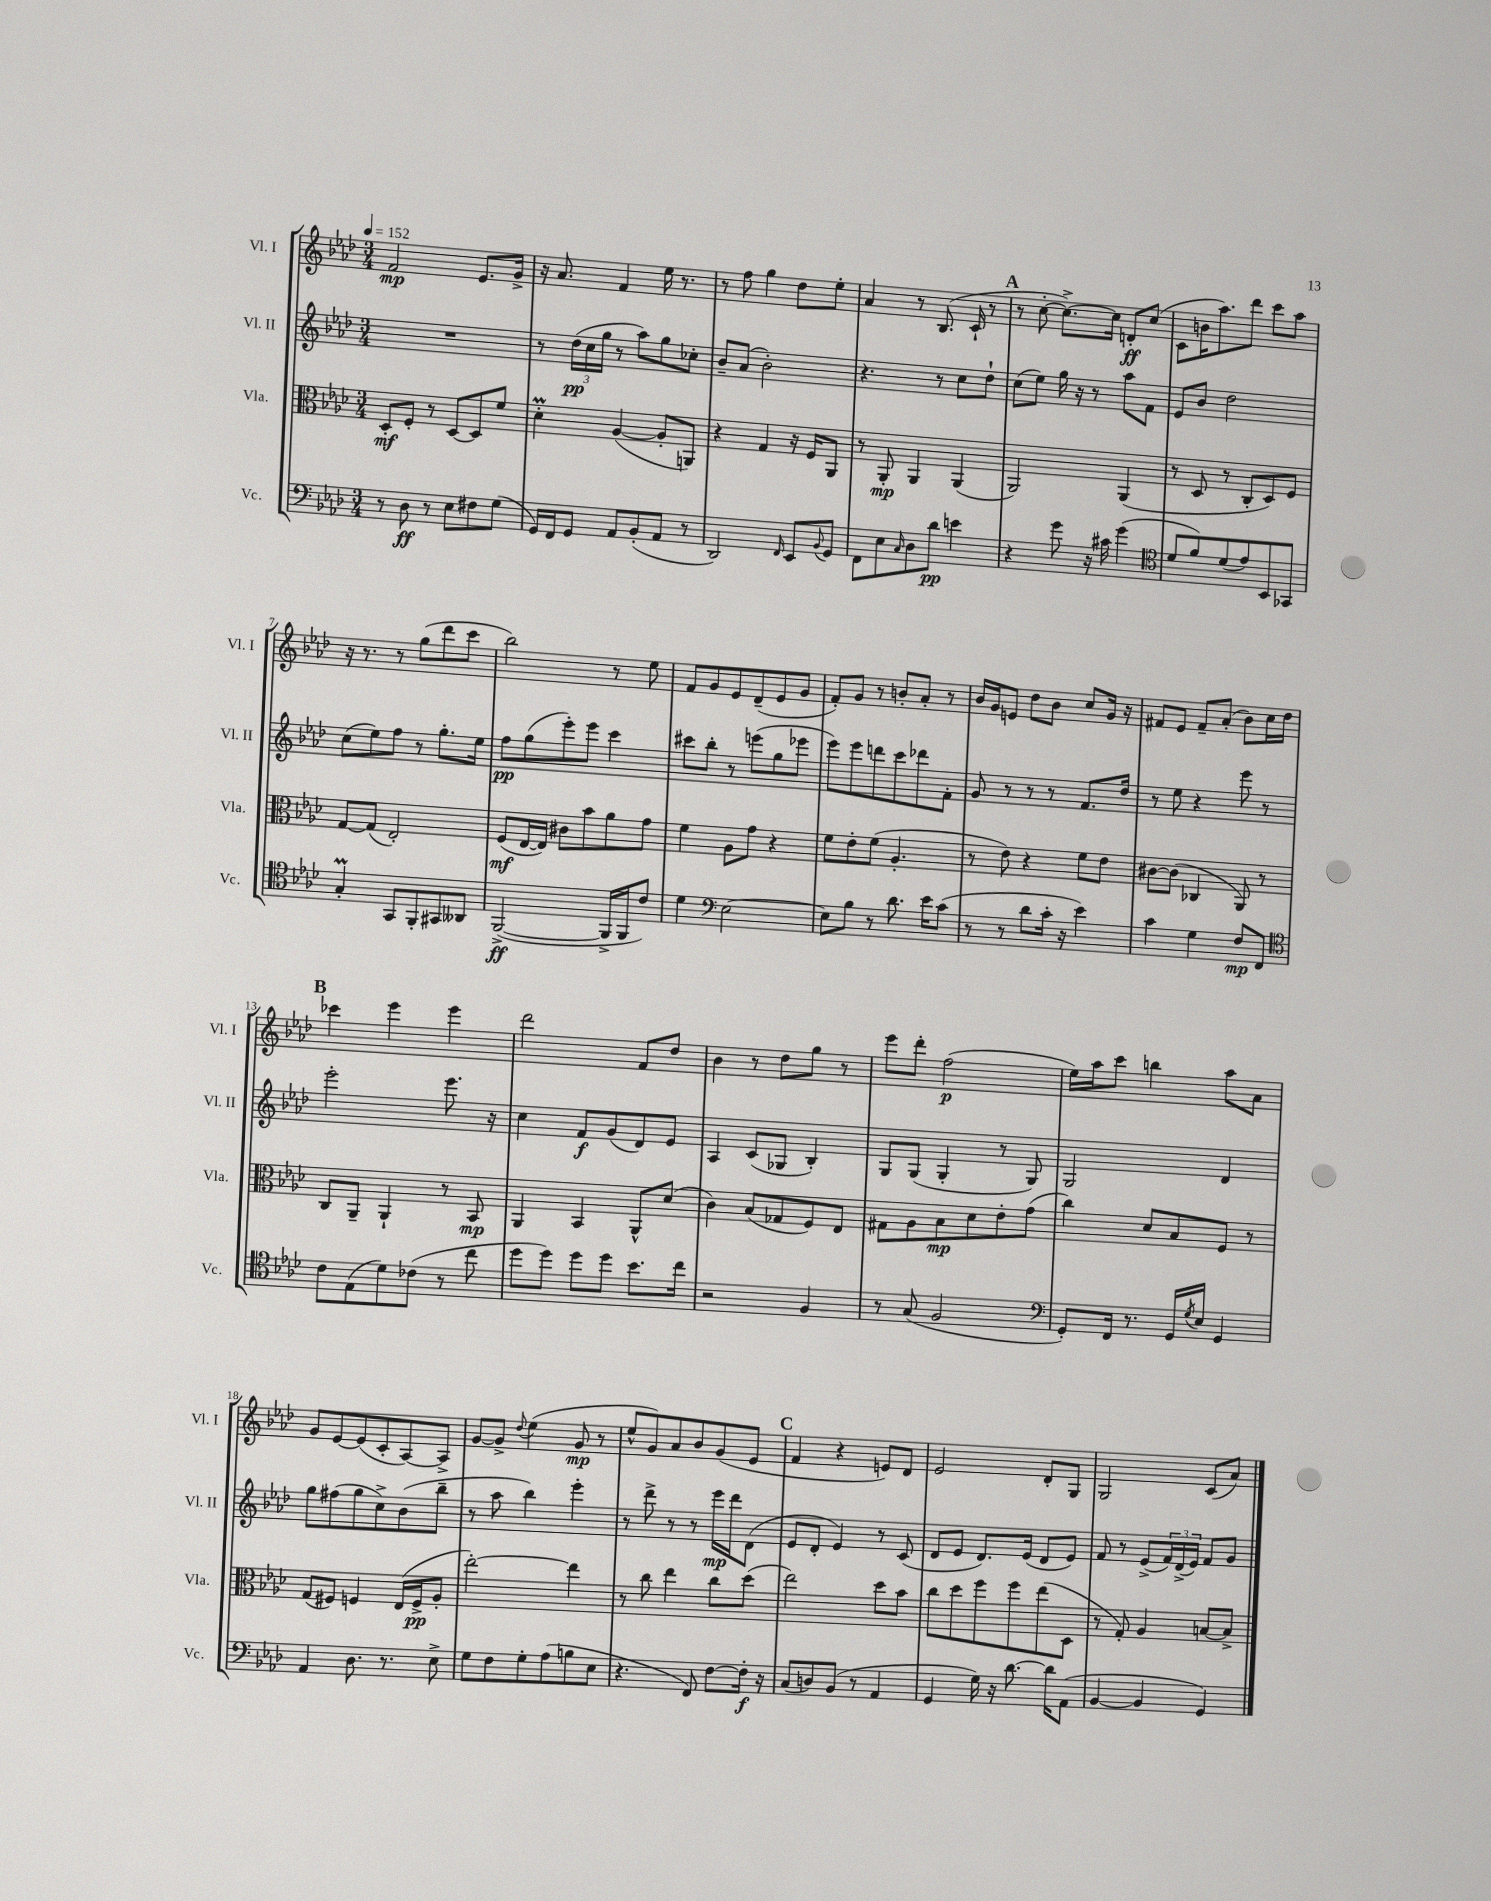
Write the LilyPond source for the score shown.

<<
\new StaffGroup <<
\new Staff = "s0" \with { instrumentName = "Vl. I" shortInstrumentName = "Vl. I" } {
    \clef treble \key aes \major \numericTimeSignature \time 3/4 \tempo 4 = 152
    f'2\mp ees'8. g'16-> |
    r16 aes'8. f'4 ees''16 r8. |
    r8 f''8 g''4 des''8 ees''8-. |
    aes'4 r8 bes8.( c'16-! r8 |
    \mark \markup { \bold "A" } r8 c''8~-. c''8.~->) c''16 d'8-.\ff c''8( |
    c'8 b'16 aes''8.) des'''8 c'''8 aes''8 |
    r16 r8. r8 g''8( des'''8 c'''8 |
    bes''2) r8 ees''8 |
    f'8 g'8 ees'8 des'8--( ees'8 g'8 |
    f'8-.) g'8 r8 b'8-. aes'8-. r8 |
    bes'16 g'16 e'8 des''8 bes'8 c''8 g'16 r16 |
    fis'8 ees'8 fis'8-- aes'8-.( bes'8) c''16 des''16 |
    \mark \markup { \bold "B" } ces'''4 ees'''4 ees'''4 |
    des'''2 f'8 des''8 |
    bes'4 r8 des''8 g''8 r8 |
    ees'''8 des'''8-. f''2\p( |
    ees''16) aes''16 c'''8 b''4 aes''8 aes'8 |
    g'8 ees'8~ ees'8( c'8-. aes8~) aes8-> |
    g'8~ g'8-> \appoggiatura { des''8 } ees''4( g'8\mp r8 |
    ees''8-^ g'8) aes'8 bes'8 g'8( ees'8 |
    \mark \markup { \bold "C" } f'4 r4 e'8) des'8 |
    ees'2 des'8-. g8 |
    g2 c'8( aes'8) \bar "|." |
}
\new Staff = "s1" \with { instrumentName = "Vl. II" shortInstrumentName = "Vl. II" } {
    \clef treble \key aes \major \numericTimeSignature \time 3/4
    R2. |
    r8 \tuplet 3/2 { des''16\pp( c''16 g''16 } r8 aes''8) g''8 ces''8-. |
    bes'8-- aes'8( bes'2-.) |
    r4. r8 c''8 des''8-! |
    \mark \markup { \bold "A" } c''8( ees''8) g''16 r16 r8 aes''8 f'8 |
    ees'8 bes'8 des''2 |
    c''8( ees''8) f''8 r8 g''8.-. ees''16 |
    f''8\pp g''8( ees'''8-.) ees'''8 c'''4 |
    cis'''8 bes''8-. r8 e'''8( g''8 ees'''8 |
    ees'''8) ees'''8 d'''8 c'''8 des'''8 f'8-. |
    g'8 r8 r8 r8 f'8. des''16 |
    r8 ees''8 r4 ees'''8 r8 |
    \mark \markup { \bold "B" } ees'''2-. ees'''8. r16 |
    c''4 f'8\f g'8( des'8) ees'8 |
    aes4 c'8( ges8 bes4-.) |
    g8 g8( g4-. r8 g8) |
    g2 des'4 |
    g''8 fis''8( g''8 c''8->) bes'8( bes''8-- |
    r8 aes''8 bes''4) ees'''4-. |
    r8 des'''8-> r8 r8 ees'''16\mp des'''16 des'8( |
    \mark \markup { \bold "C" } ees'8 des'8-. ees'4) r8 c'8( |
    des'8 ees'8 des'8.) ees'16( des'8 ees'8) |
    f'8 r8 ees'8->( \tuplet 3/2 { f'16) des'16->( ees'16) } f'8 g'8 \bar "|." |
}
\new Staff = "s2" \with { instrumentName = "Vla." shortInstrumentName = "Vla." } {
    \clef alto \key aes \major \numericTimeSignature \time 3/4
    des8-.\mf f8-. r8 des8~ des8 f'8 |
    des'4-.\prall aes4~( aes8-. a,8) |
    r4 g4 r16 f16 aes,8 |
    r8 aes,8-.\mp aes,4 aes,4( |
    \mark \markup { \bold "A" } aes,2) aes,4( |
    r8 des8 r8 c8-. des8) f8 |
    g8~ g8( ees2-.) |
    f8\mf( ees16~ ees16) cis'8 bes'8 aes'8 g'8 |
    f'4 aes8 g'8 r4 |
    f'8 ees'8-. f'8( aes4.-. |
    r8 ees'8) r4 f'8 ees'8 |
    cis'8~ cis'8( ces4 aes,8) r8 |
    \mark \markup { \bold "B" } c8 aes,8-- aes,4-! r8 bes,8\mp |
    aes,4 bes,4 aes,8-^ des'8( |
    c'4) bes8( ges8 f8) ees8 |
    gis8 aes8 bes8\mp des'8 ees'8-. g'8( |
    c''4) des'8 bes8 f8 r8 |
    g8( fis8) f4 ees16( f16->\pp aes8-. |
    ees''2~-.) ees''4 |
    r8 c''8 ees''4 c''8 des''8( |
    \mark \markup { \bold "C" } ees''2) des''8 bes'8 |
    c''8 des''8 f''8 f''8 ees''8( des8 |
    r8 g8-.) aes4 b8~ b8-> \bar "|." |
}
\new Staff = "s3" \with { instrumentName = "Vc." shortInstrumentName = "Vc." } {
    \clef bass \key aes \major \numericTimeSignature \time 3/4
    r8 des8\ff r8 ees8 fis8 g8( |
    g,16) f,16 g,8 aes,8 bes,8-.( aes,8 r8 |
    des,2) \grace { f,16 } ees,8 \appoggiatura { bes,8 } g,8 |
    f,8 ees8 \grace { c16 } des8 des'8\pp e'4 |
    \mark \markup { \bold "A" } r4 g'8 r16 cis'16 g'4( |
    \clef tenor des'8 f'8) des'8( ees'8) bes,8 ges,8 |
    g4-.\prall g,8 f,8-. gis,8 aeses,8 |
    f,2~->\ff( f,16-> f,16 c'8) |
    des'4 \clef bass ees2~ |
    ees8 bes8 r8 des'8. ees'16 c'8( |
    r8 r8 des'8 c'16-. r16 ees'4) |
    c'4 g4 f8\mp f,8 |
    \mark \markup { \bold "B" } \clef tenor c'8 ees8( des'8) ces'8( r8 c''8 |
    des''8 des''8) des''8 des''8 bes'8. c''16 |
    r2 f4 |
    r8 g8( f2 |
    \clef bass g,8-.) f,16 r8. g,16 \acciaccatura { g8 } ees16 g,4 |
    aes,4 des8. r8. ees8-> |
    g8 f8 g8-. aes8( b8 ees8 |
    r4. f,8) f8~ f16-.\f r16 |
    \mark \markup { \bold "C" } c8( d8) bes,8( r8 aes,4 |
    g,4 g16) r16 des'8.~ des'16 aes,8( |
    bes,4~ bes,4 g,4) \bar "|." |
}
>>
>>
